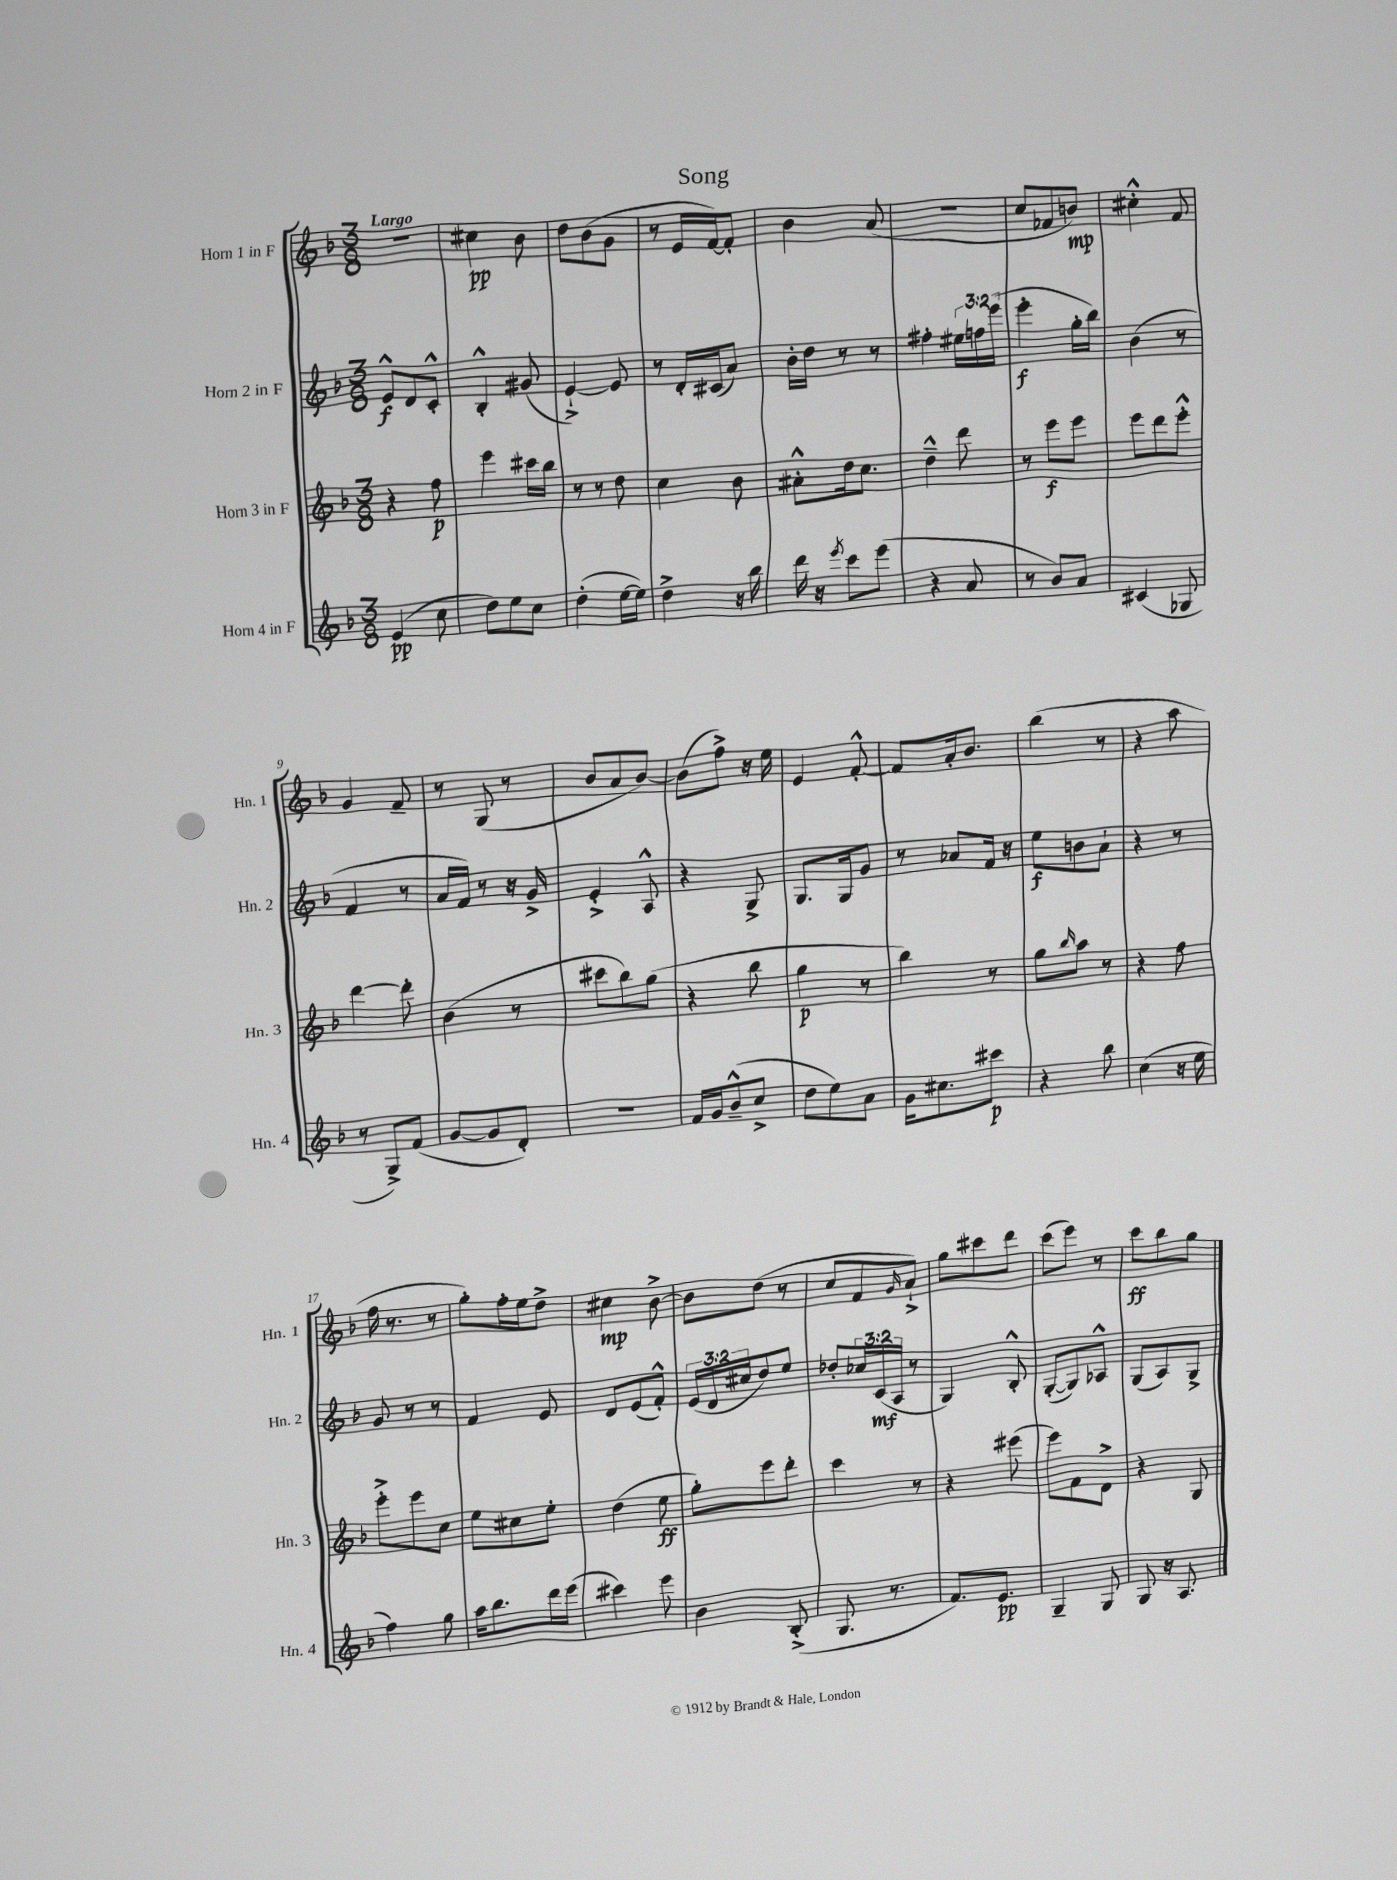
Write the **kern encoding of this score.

**kern	**dynam	**kern	**dynam	**kern	**dynam	**kern	**dynam
*part4	*part4	*part3	*part3	*part2	*part2	*part1	*part1
*staff4	*staff4	*staff3	*staff3	*staff2	*staff2	*staff1	*staff1
*I"Horn 4 in F	*	*I"Horn 3 in F	*	*I"Horn 2 in F	*	*I"Horn 1 in F	*
*I'Hn. 4	*	*I'Hn. 3	*	*I'Hn. 2	*	*I'Hn. 1	*
*clefG2	*	*clefG2	*	*clefG2	*	*clefG2	*
*k[b-]	*	*k[b-]	*	*k[b-]	*	*k[b-]	*
*M3/8	*	*M3/8	*	*M3/8	*	*M3/8	*
=1	=1	=1	=1	=1	=1	=1	=1
!	!	!	!	!	!	!LO:TX:a:B:t=Largo	!
(4e/	pp	4r	.	8e^^/L	f	4.r	.
.	.	.	.	8d/	.	.	.
8cc\	.	8ff\	p	8c'^^/J	.	.	.
=2	=2	=2	=2	=2	=2	=2	=2
8dd\L)	.	4eee\	.	4B-'^^/	.	4cc#X\	pp
8ee\	.	.	.	.	.	.	.
8cc\J	.	16ccc#X\LL	.	(8g#X/	.	8b-\	.
.	.	16bb-\JJ	.	.	.	.	.
=3	=3	=3	=3	=3	=3	=3	=3
(4dd'\	.	8r	.	[4e`^/)	.	8dd\L	.
.	.	8r	.	.	.	(8b-\	.
[16ee\LL	.	8dd\	.	8e/]	.	8g\J	.
16ee\JJ])	.	.	.	.	.	.	.
=4	=4	=4	=4	=4	=4	=4	=4
4dd^\	.	4cc\	.	8r	.	8r	.
.	.	.	.	16d'/LL	.	16e/LL	.
.	.	.	.	(16c#X/J	.	[16f/J)	.
16r	.	8b-\	.	8a/J)	.	8f'/J]	.
16bb-\	.	.	.	.	.	.	.
=5	=5	=5	=5	=5	=5	=5	=5
16ddd\	.	8a#X'^^\L	.	16b-'\LL	.	4b-\	.
16r	.	.	.	16dd\JJ	.	.	.
8qeee/	.	.	.	.	.	.	.
8ccc\L	.	16dd\k	.	8r	.	.	.
.	.	8.cc\J	.	.	.	.	.
(8eee\J	.	.	.	8r	.	(8a/	.
=6	=6	=6	=6	=6	=6	=6	=6
4r	.	4dd~^^\	.	4ff#X'\	.	4.r	.
8a/	.	8ddd\	.	24ee#X\LL	.	.	.
.	.	.	.	24ffn\	.	.	.
.	.	.	.	(24eee\JJ	.	.	.
=7	=7	=7	=7	=7	=7	=7	=7
8r	.	8r	.	4eee'\	f	8cc/L	.
8b-/L)	.	8eee\L	f	.	.	8f-X/	.
8a/J	.	8eee\J	.	16gg'\LL	.	8bn/J)	mp
.	.	.	.	16bb-\JJ)	.	.	.
=8	=8	=8	=8	=8	=8	=8	=8
(4c#X/	.	8eee\L	.	(4b-\	.	4cc#X'^^\	.
.	.	8ddd\	.	.	.	.	.
8G-X/	.	8eee'^^\J	.	8r	.	8f/	.
!!LO:LB:g=z
=9	=9	=9	=9	=9	=9	=9	=9
8r	.	[4ddd\	.	4f/	.	4g/	.
8G^/L)	.	.	.	.	.	.	.
(8f/J	.	8ddd'\]	.	8r	.	8f~/	.
=10	=10	=10	=10	=10	=10	=10	=10
[8g/L	.	(4b-\	.	16a/LL	.	8r	.
.	.	.	.	16f/JJ)	.	.	.
8g/]	.	.	.	8r	.	(8G/	.
8d'/J)	.	8r	.	16r	.	8r	.
.	.	.	.	16g^/	.	.	.
=11	=11	=11	=11	=11	=11	=11	=11
4.r	.	8ccc#X\L	.	4e'^/	.	8b-/L	.
.	.	8bb-\)	.	.	.	8a/	.
.	.	(8gg\J	.	8A^^/	.	[8b-/J)	.
=12	=12	=12	=12	=12	=12	=12	=12
16f/LL	.	4r	.	4r	.	(8b-\L]	.
16g/J	.	.	.	.	.	.	.
(8b-~^^/	.	.	.	.	.	8ff^\J)	.
8cc^/J	.	8bb-\	.	8G^/	.	16r	.
.	.	.	.	.	.	16ee\	.
=13	=13	=13	=13	=13	=13	=13	=13
8dd\L	.	4gg\	p	8.G/L	.	4e/	.
8ee\)	.	.	.	.	.	.	.
.	.	.	.	16G/k	.	.	.
8a\J	.	8r	.	8g/J	.	[8f'^^/	.
=14	=14	=14	=14	=14	=14	=14	=14
16g\KL	.	4bb-\)	.	8r	.	8f/L]	.
8.cc#X\	.	.	.	.	.	.	.
.	.	.	.	8a-X/L	.	16a'/k	.
.	.	.	.	.	.	8.b-/J	.
8ccc#X\J	p	8r	.	16f/Jk	.	.	.
.	.	.	.	16r	.	.	.
=15	=15	=15	=15	=15	=15	=15	=15
4r	.	8gg\L	.	8ee\L	f	(4bb-\	.
.	.	16qqbb-/	.	.	.	.	.
.	.	8aa\J	.	8bn\	.	.	.
8bb-\	.	8r	.	8a`\J	.	8r	.
=16	=16	=16	=16	=16	=16	=16	=16
(4cc\	.	4r	.	4r	.	4r	.
16r	.	8ff\	.	8r	.	8aa\	.
16ee\	.	.	.	.	.	.	.
!!LO:LB:g=z
=17	=17	=17	=17	=17	=17	=17	=17
4ff\)	.	8eee'^\L	.	8g/	.	16ff\	.
.	.	.	.	.	.	8.r	.
.	.	8eee\	.	8r	.	.	.
8gg\	.	8cc\J	.	8r	.	8r	.
=18	=18	=18	=18	=18	=18	=18	=18
16aa\KL	.	8ee\L	.	4f/	.	8gg'\L)	.
8.bb-\	.	.	.	.	.	.	.
.	.	8cc#X\	.	.	.	16ff'\L	.
.	.	.	.	.	.	16ee\J	.
16ddd\L	.	8ee'\J	.	8e/	.	8dd^\J	.
(16eee\JJ	.	.	.	.	.	.	.
=19	=19	=19	=19	=19	=19	=19	=19
4ccc#X\)	.	(4dd\	.	8d/L	.	4cc#X\	mp
.	.	.	.	(8e/	.	.	.
8eee\	.	8ee\	ff	8f'^^/J)	.	[8b-^\	.
=20	=20	=20	=20	=20	=20	=20	=20
4b-\	.	8gg'\L)	.	(24e/LL	.	8b-\L]	.
.	.	.	.	24d/	.	.	.
.	.	.	.	24cc#X/J	.	.	.
.	.	8eee\	.	8dd/)	.	(8dd\J	.
(8B-'^/	.	8ddd'\J	.	8ee/J	.	8r	.
=21	=21	=21	=21	=21	=21	=21	=21
8.G/	.	4ccc\	.	8dd-X'/L	.	8cc/L	.
.	.	.	.	24cc-X/L	.	8f/	.
.	.	.	.	(24c/	mf	.	.
8.r	.	.	.	.	.	.	.
.	.	.	.	24A/JJ	.	.	.
.	.	.	.	.	.	16qqg/	.
.	.	8r	.	8r	.	8a`^/J)	.
=22	=22	=22	=22	=22	=22	=22	=22
8.f/L)	.	4r	.	4G/)	.	8gg\L	.
.	.	.	.	.	.	8ccc#X\	.
8.e/J	pp	.	.	.	.	.	.
.	.	(8eee#X\	.	8B-'^^/	.	8ddd\J	.
=23	=23	=23	=23	=23	=23	=23	=23
4G~/	.	8eee\L)	.	([8G'/L	.	(8ccc\L	.
.	.	8f\	.	8G/])	.	8eee\J)	.
8G/	.	8d^\J	.	8A-X^^/J	.	8r	.
=24	=24	=24	=24	=24	=24	=24	=24
8G/	.	4r	.	(8G/L	.	8ccc\L	ff
16r	.	.	.	8A/)	.	8bb-\	.
8.A/	.	.	.	.	.	.	.
.	.	8G/	.	8G^/J	.	8gg\J	.
==	==	==	==	==	==	==	==
*-	*-	*-	*-	*-	*-	*-	*-
